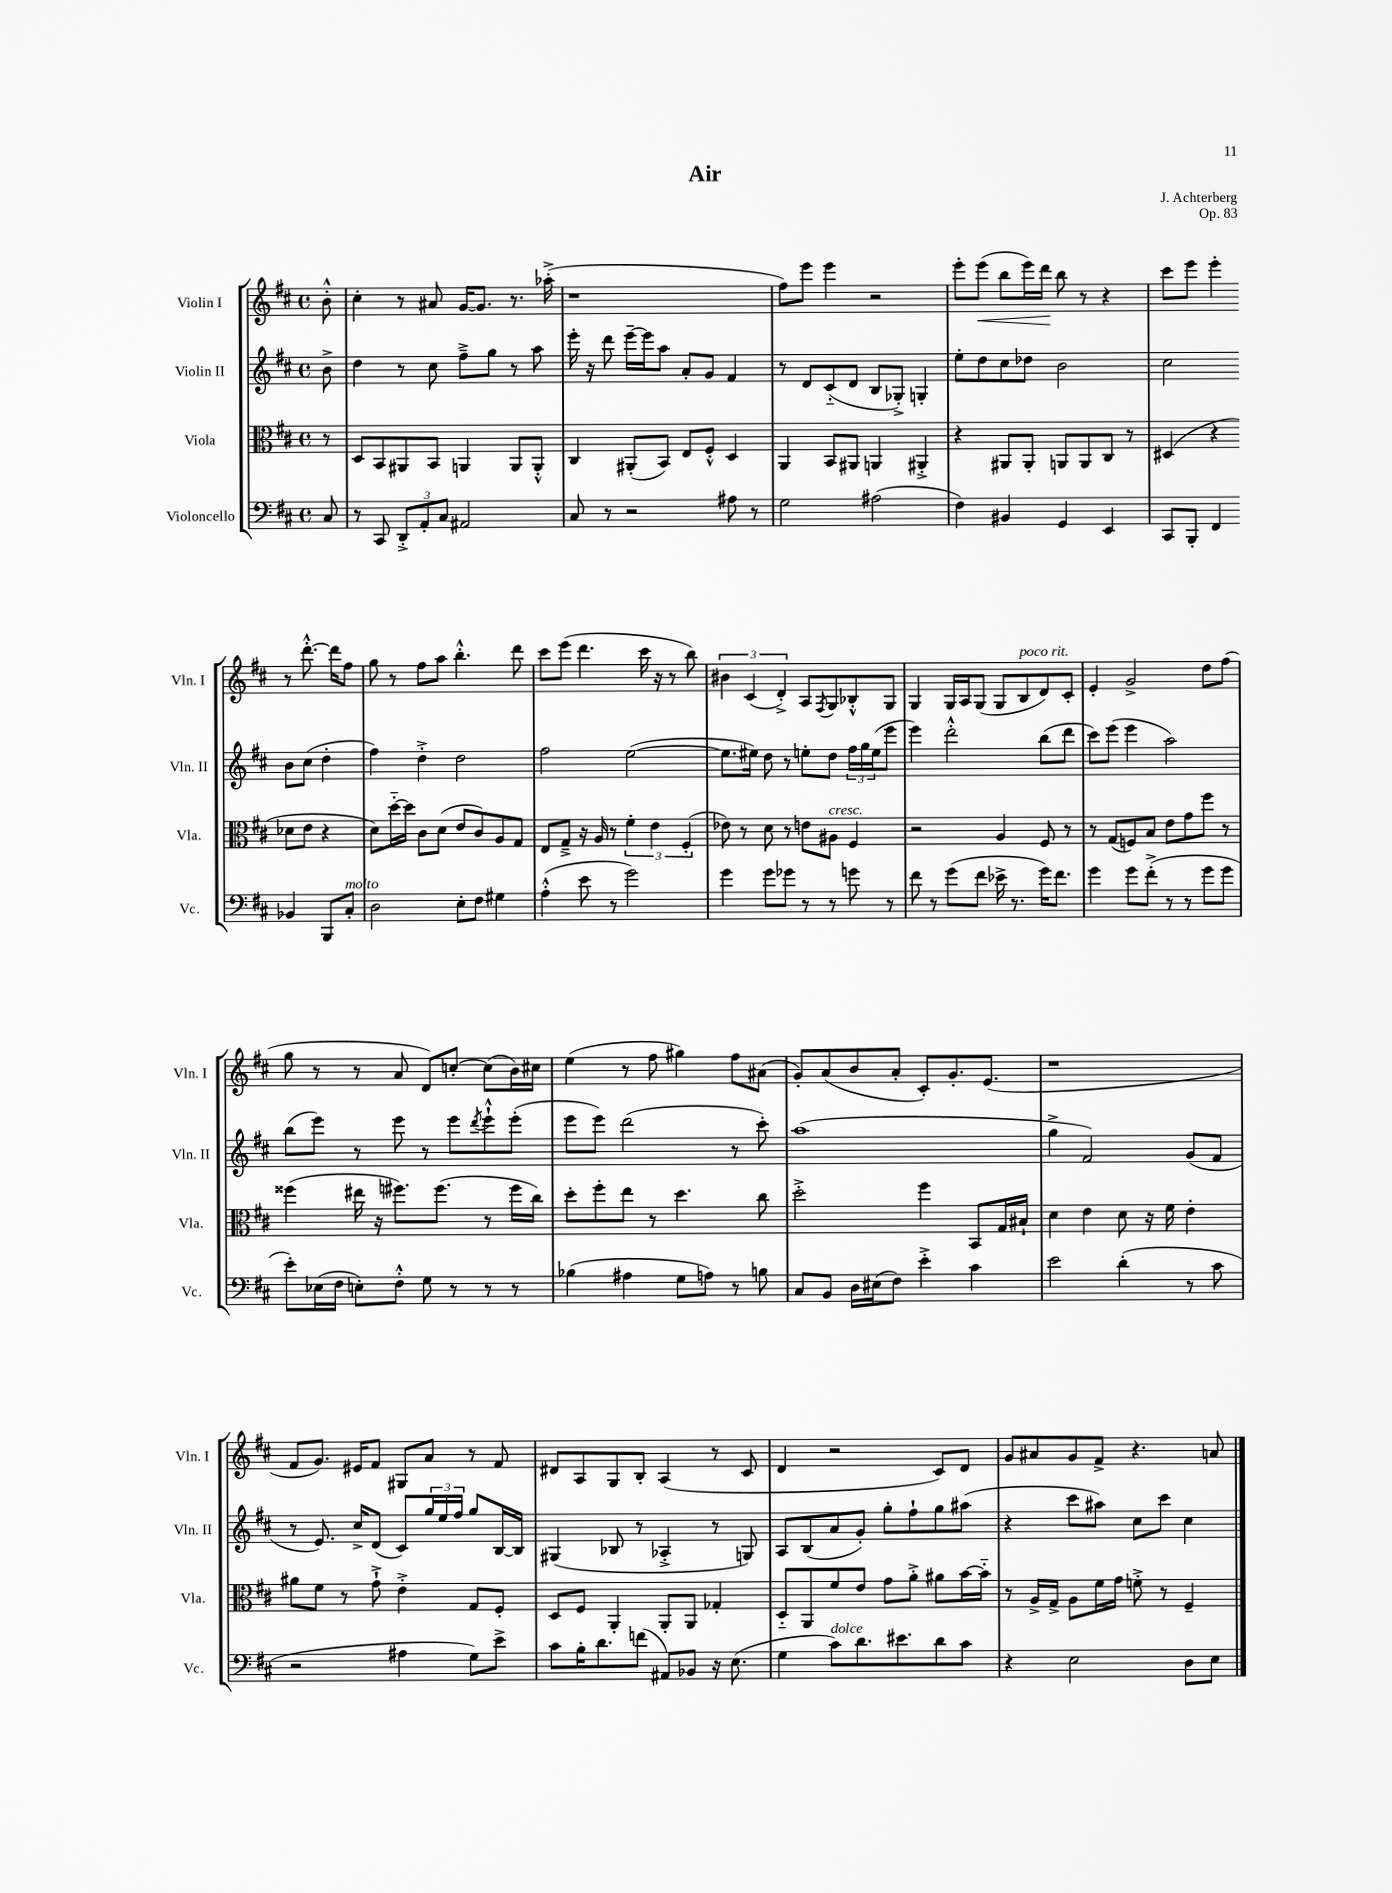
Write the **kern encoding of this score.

**kern	**kern	**kern	**kern	**dynam
*part4	*part3	*part2	*part1	*part1
*staff4	*staff3	*staff2	*staff1	*staff1
*I"Violoncello	*I"Viola	*I"Violin II	*I"Violin I	*
*I'Vc.	*I'Vla.	*I'Vln. II	*I'Vln. I	*
*clefF4	*clefC3	*clefG2	*clefG2	*
*k[f#c#]	*k[f#c#]	*k[f#c#]	*k[f#c#]	*
*M4/4	*M4/4	*M4/4	*M4/4	*
*met(c)	*met(c)	*met(c)	*met(c)	*
=	=	=	=	=
8C#/	8r	8b^\	8b'^^\	.
=1	=1	=1	=1	=1
8r	8D/L	4dd\	4cc#'\	.
8CC#/	8BB/	.	.	.
12DD'^/L	8AA#X/	8r	8r	.
12AA'/	.	.	.	.
.	8BB/J	8cc#\	8a#X/	.
12C#/J	.	.	.	.
2AA#X/	4AAn/	8ff#~^\L	[16g/KL	.
.	.	.	8.g/J]	.
.	.	8gg\J	.	.
.	8AA/L	8r	8.r	.
.	8AA'^^/J	8aa\	.	.
.	.	.	(16aa-X'^\	.
=2	=2	=2	=2	=2
8C#/	4C#/	16eee'\	1r	.
.	.	16r	.	.
8r	.	8ddd\	.	.
2r	(8AA#X'/L	[16eee~\LL	.	.
.	.	16eee\J]	.	.
.	8BB/J)	8aa\J	.	.
.	8E/L	8a'/L	.	.
.	8F#'^^/J	8g/J	.	.
8A#X\	4D/	4f#/	.	.
8r	.	.	.	.
=3	=3	=3	=3	=3
2G\	4AA/	8r	8ff#\L)	.
.	.	8d/L	8eee\J	.
.	8BB/L	(8c#/	4eee\	.
.	8AA#X/J	8d/J	.	.
(2A#X\	4AAn/	8B/L	2r	.
.	.	8G-X'^/J)	.	.
.	4AA#X'^/	4Gn'/	.	.
=4	=4	=4	=4	=4
4F#\)	4r	8ee'\L	8eee'\L	.
!	!	!	!	!LO:HP:b
.	.	8dd\	(8eee\J	<
4BB#X/	8AA#X/L	8cc#\	8bb\L	.
.	8AA#'/J	8dd-X\J	16eee\L)	.
.	.	.	16ddd\JJ	.
4GG/	8AAn/L	2b\	8bb\	[
.	8AA/	.	8r	.
4EE/	8C#/J	.	4r	.
.	8r	.	.	.
=5	=5	=5	=5	=5
8CC#/L	(4D#X/	2cc#\	8ccc#\L	.
8BBB'/J	.	.	8eee\J	.
4FF#/	4r	.	4eee'\	.
4BB-X/	8d-X\L	8b\L	8r	.
.	8e\J	(8cc#\J	[8.ddd'^^\	.
8BBB/L	4r	4dd'\	.	.
.	.	.	16ddd\KL]	.
!LO:TX:a:i:t=molto	!	!	!	!
8C#'/J	.	.	8ff#\J	.
!!LO:LB:g=z
=6	=6	=6	=6	=6
2D\	8d\L)	4ff#\)	8gg\	.
.	[16dd\L	.	8r	.
.	16dd\JJ]	.	.	.
.	8c#\L	4dd'^\	8ff#\L	.
.	(8d\J	.	8aa\J	.
8E'\L	8e/L	2dd\	4.bb'^^\	.
8F#\J	8c#/)	.	.	.
4G#X\	8A/	.	.	.
.	8G/J	.	8ddd\	.
=7	=7	=7	=7	=7
(4A'^^\	8E/L	2ff#\	8ccc#\L	.
.	8G~^/J	.	(8eee\J	.
8e\	16r	.	4.ddd\	.
.	16A/	.	.	.
8r	8r	.	.	.
2g\)	6f#'\	([2ee\	.	.
.	.	.	16ccc#\	.
.	6e\	.	.	.
.	.	.	16r	.
.	.	.	8r	.
.	(6F#'/	.	.	.
.	.	.	8bb\)	.
=8	=8	=8	=8	=8
4g\	8e-X\)	8.ee\L]	6b#X\	.
.	8r	.	.	.
.	.	.	(6c#/	.
.	.	16ee#X\Jk)	.	.
8g\L	8d\	8dd\	.	.
.	.	.	6d'^/)	.
8g-X\J	8r	8r	.	.
8r	8en\L	8een'\L	8A/L	.
.	.	.	8qF#/	.
!	!LO:TX:a:i:t=cresc.	!	!	!
8r	8A#X\J	8dd\J	8G/	.
8gn\	4F#/	24ff#\LL	8B-X'^^/	.
.	.	24gg\	.	.
.	.	(24ee\J	.	.
8r	.	8eee\J	8G/J	.
=9	=9	=9	=9	=9
8f#\	2r	4eee\)	4G/	.
8r	.	.	.	.
(8g\L	.	2ddd'^^\	16G/LL	.
.	.	.	16A/J	.
8f#\J	.	.	(8G/J	.
16e-X^\	4A/	.	8G/L	.
8.r	.	.	.	.
!	!	!	!LO:TX:a:i:t=poco rit.	!
.	.	.	8B/	.
16g\KL)	8F#/	(8bb\L	8d/)	.
8.f#\J	.	.	.	.
.	8r	8ddd\J	8c#'/J	.
=10	=10	=10	=10	=10
4g\	8r	8ccc#\L)	4e'/	.
.	(8G/L	(8eee\J	.	.
8g\L	8Fn/)	4eee\	2g^/	.
(8f#'^\J	8B/J	.	.	.
8r	8e\L	2aa\)	.	.
8r	8g\	.	.	.
8g\L	8ff#\J	.	8dd\L	.
8g\J	8r	.	(8ff#\J	.
!!LO:LB:g=z
=11	=11	=11	=11	=11
8e'\L)	(4ff##X\	(8bb\L	8gg\	.
(16E-X\L	.	8eee\J)	8r	.
16F#\JJ	.	.	.	.
8En'\L)	16ee#X\	8r	8r	.
.	16r	.	.	.
8F#'^^\J	8.ff#X\L)	8eee\	8a/	.
8G\	.	8r	8d/L)	.
.	(8.ff#\J	.	.	.
8r	.	8eee\L	[8ccn'/J	.
.	.	8qddd/	.	.
8r	8r	8eee`^^\	(8cc\L]	.
8r	16ff#\LL	(8eee'\J	16b\L)	.
.	16cc#\JJ)	.	16cc#X\JJ	.
=12	=12	=12	=12	=12
(4B-X\	8dd'\L	8eee\L	(4ee\	.
.	8ff#'\	8eee\J)	.	.
4A#X\	8ee\J	(2ddd\	8r	.
.	8r	.	8ff#\	.
8G\L	4.dd\	.	4gg#X\)	.
8An\J)	.	.	.	.
8r	.	8r	8ff#\L	.
8Bn\	8cc#\	8ccc#'\)	(8a#X\J	.
=13	=13	=13	=13	=13
8C#/L	2dd'^\	(1aa	8g'/L)	.
8BB/J	.	.	(8a/	.
16D\LL	.	.	8b/	.
(16E#X\J	.	.	.	.
8F#\J)	.	.	8a'/J	.
4e'^\	4ff#\	.	8c#'/L)	.
.	.	.	8.g'/	.
4c#\	8BB/L	.	.	.
.	.	.	(8.e/J	.
.	16G/L	.	.	.
.	16B#X`/JJ	.	.	.
=14	=14	=14	=14	=14
2e\	4d\	4gg^\	1r	.
.	4e\	2f#/)	.	.
(4d'\	8d\	.	.	.
.	16r	.	.	.
.	16f#\	.	.	.
8r	4e'\	(8g/L	.	.
8c#\	.	8f#/J	.	.
!!LO:LB:g=z
=15	=15	=15	=15	=15
2r	8a#X\L	8r	8f#/L	.
.	8f#\J	8.e/)	8.g/J)	.
.	8r	.	.	.
.	.	16cc#^/KL	16e#X/KL	.
.	8g`^\	(8d/J	8f#/J	.
4A#X\	4e'^\	8c#/L)	8G#X/L	.
.	.	24gg/L	8a/J	.
.	.	24ee/	.	.
.	.	24ff#/JJ	.	.
8G\L)	8G/L	8gg/L	8r	.
8e^\J	8F#'/J	[16B/L	8f#/	.
.	.	16B/JJ]	.	.
=16	=16	=16	=16	=16
8c#\L	8D/L	(4G#X/	8d#X/L	.
16B'\K	8F#/J	.	8A/	.
8.d\	.	.	.	.
.	4AA'/	8B-X/	8G/	.
(8fn\J	.	8r	8B'/J	.
8AA#X/L)	8AA'/L	4A-X'^/	(4A/	.
8BB-X/J	8AA/J	.	.	.
16r	4G-X'/	8r	8r	.
(8.E\	.	.	.	.
.	.	8Gn/)	8c#/	.
=17	=17	=17	=17	=17
4G\	8D/L	8A/L	4d/	.
.	8AA/	(8B/	.	.
!LO:TX:a:i:t=dolce	!	!	!	!
8c#\L)	8f#/	8a/	2r	.
8.d\	8e/J	8g'/J)	.	.
.	8g\L	8gg'\L	.	.
8.e#X\	.	.	.	.
.	8a'^\J	8ff#`\	.	.
8d\	8a#X\L	8gg\	8c#/L)	.
8c#\J	[16b\L	(8aa#X\J	8d/J	.
.	16b\JJ]	.	.	.
=18	=18	=18	=18	=18
4r	8r	4r	8g/L	.
.	16A^/LL	.	8a#X/	.
.	16G^/JJ	.	.	.
2E\	8A\L	8ccc#\L	8g/	.
.	16f#\L	8aa#X\J)	8f#^/J	.
.	16g\JJ	.	.	.
.	8fn'^\	8cc#\L	4.r	.
.	8r	8ccc#\J	.	.
8D\L	4F#~/	4cc#\	.	.
8E\J	.	.	8an/	.
==	==	==	==	==
*-	*-	*-	*-	*-
